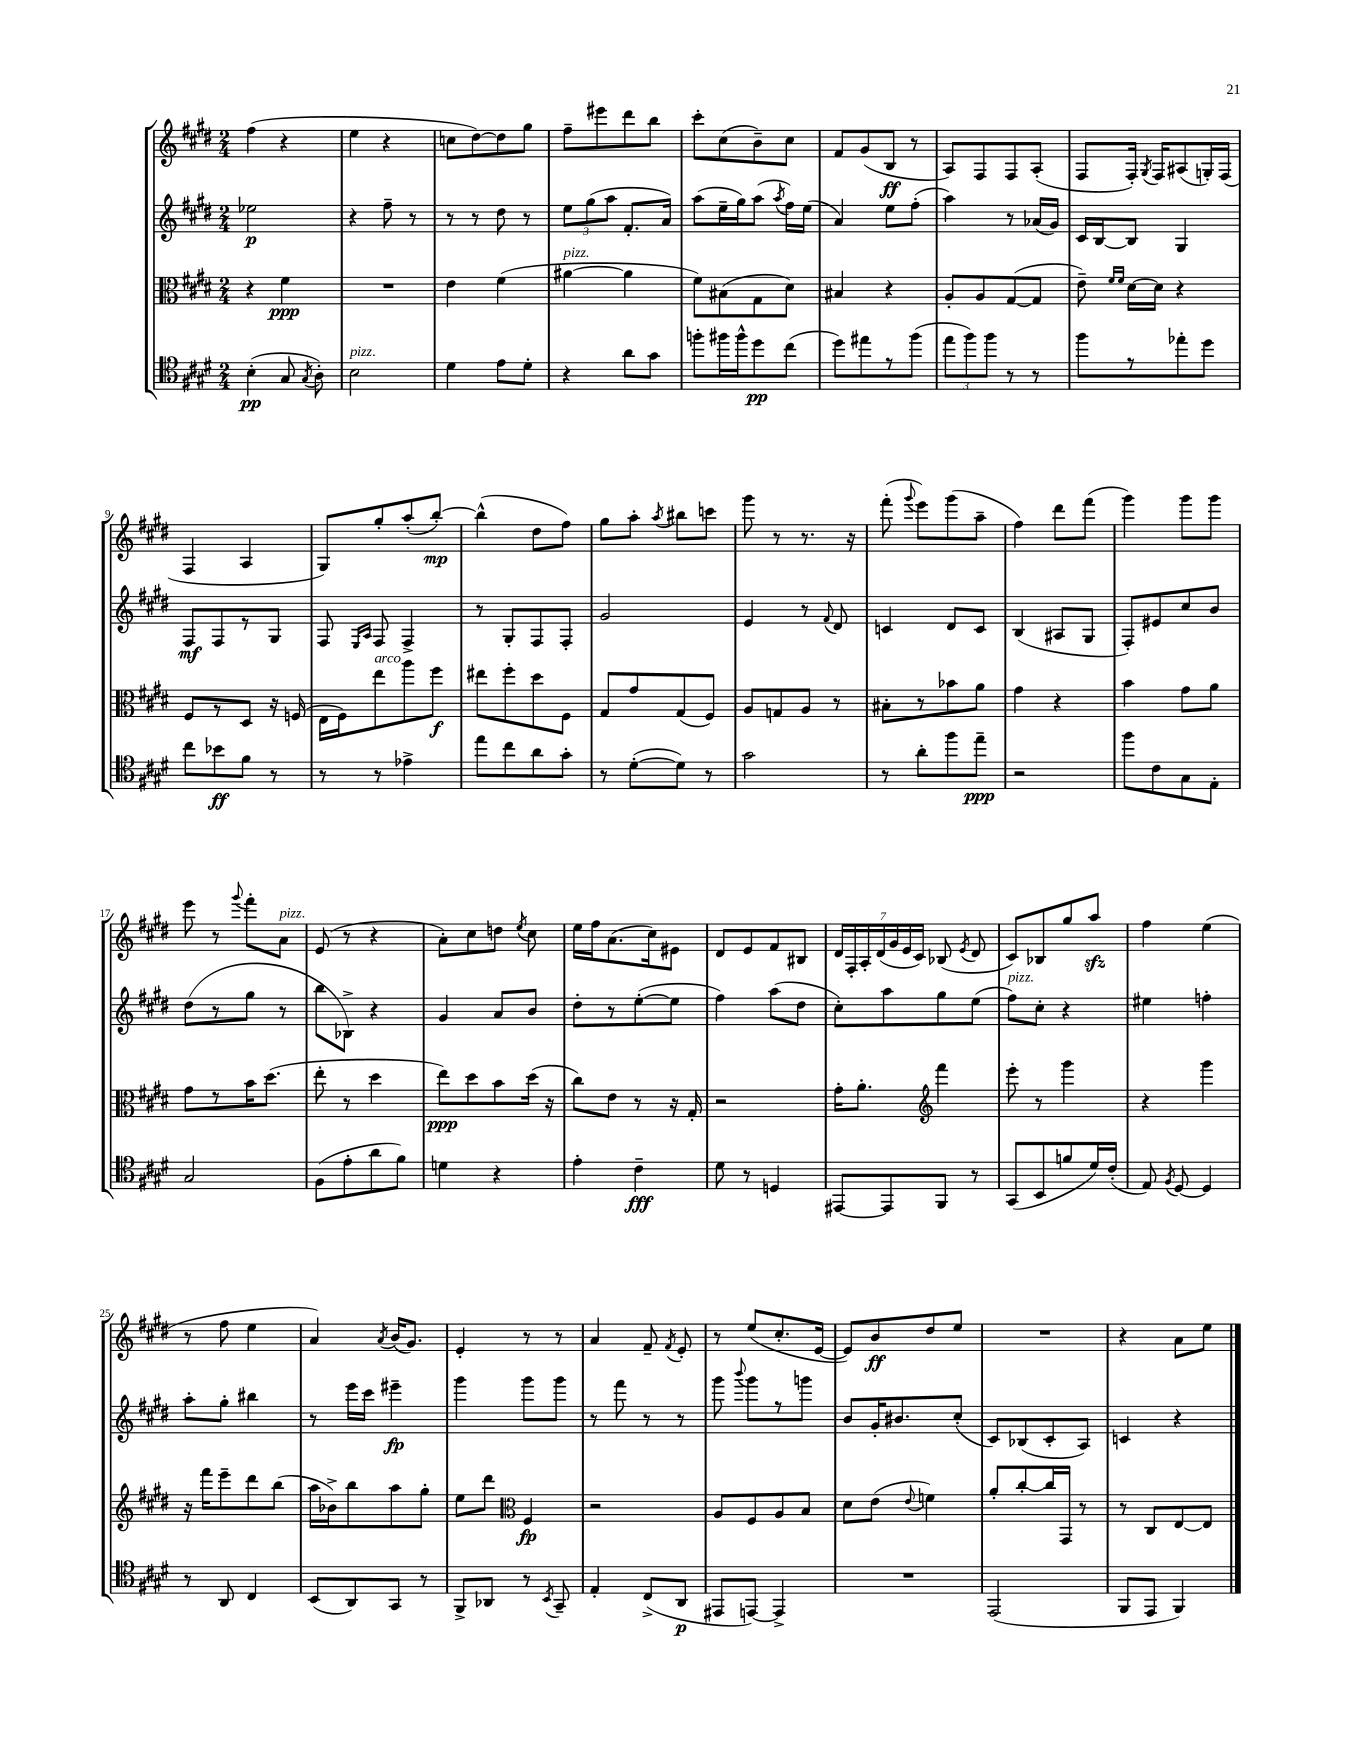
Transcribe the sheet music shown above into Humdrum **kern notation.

**kern	**kern	**kern	**kern
*staff4	*staff3	*staff2	*staff1
*clefC4	*clefC3	*clefG2	*clefG2
*k[f#c#g#d#]	*k[f#c#g#d#]	*k[f#c#g#d#]	*k[f#c#g#d#]
*M2/4	*M2/4	*M2/4	*M2/4
(4B'\	4r	2ee-\	(4ff#\
8G#/	4f#\	.	4r
8qG#/	.	.	.
8A'\)	.	.	.
=	=	=	=
2B\	2r	4r	4ee\
.	.	8ff#~\	4r
.	.	8r	.
=	=	=	=
4d#\	4e\	8r	8cc\L
.	.	8r	[8dd#\)
8e\L	(4f#\	8dd#\	8dd#\]
8d#'\J	.	8r	8gg#\J
=	=	=	=
4r	[4a#\	12ee\L	8ff#~\L
.	.	(12gg#\	.
.	.	.	8eee#\
.	.	12aa\J	.
8a\L	4a#\]	8.f#'/L	8ddd#\
8g#\J	.	.	8bb\J
.	.	16a/Jk)	.
=	=	=	=
8ff'\L	8f#\L)	(8aa\L	8ccc#'\L
16ff#\L	(8B#\	16ee~\L	(8cc#\
16ff#^^\J	.	16gg#\J)	.
8dd#\	8G#\	(8aa\J	8b~\)
.	.	8qaa/	.
(8cc#\J	8d#\J)	16ff#\LL)	8cc#\J
.	.	(16ee\JJ	.
=	=	=	=
8dd#\L)	4B#/	4a/)	8f#/L
8ee#\	.	.	(8g#/
8r	4r	8ee\L	8B/J
(8ff#\J	.	(8ff#'\J	8r
=	=	=	=
12ee\L	8A'/L	4aa\)	8A/L)
12ff#\)	.	.	.
.	8A/	.	8F#/
12ff#\J	.	.	.
8r	([8G#/	8r	8F#/
8r	8G#/]J	(16a-/LL	(8A'/J
.	.	16g#/JJ)	.
=	=	=	=
8ff#\L	8e~\)	16c#/LL	8F#/L
.	.	[16B/J	.
.	16qqf#/LL	.	.
.	16qqf#/JJ	.	.
8r	[16d#\LL	8B/]J	16F#'/Jk)
.	.	.	8qG#/
.	16d#\]JJ	.	16F#/LK
8ee-'\	4r	4G#/	(8A#/
8dd#\J	.	.	16G'/L)
.	.	.	(16F#/JJ
=	=	=	=
8cc#\L	8F#/L	8F#/L	4F#/
8b-\	8r	8F#/	.
8f#\J	8D#/J	8r	4A/
8r	16r	8G#/J	.
.	(16F/	.	.
=	=	=	=
8r	16E\LL	8F#/	8G#/L)
.	16F#\J)	.	.
.	.	16qqE/LL	.
.	.	16qqA/JJ	.
8r	8ee\	8F#/	8gg#'/
4e-^\	8aa\	4F#^/	(8aa'/
.	8ff#\J	.	[8bb'/J)
=	=	=	=
8ee\L	8ee#\L	8r	(4bb^^\]
8cc#\	8ff#'\	8G#'/L	.
8a\	8dd#\	8F#/	8dd#\L
8g#'\J	8F#\J	8F#'/J	8ff#\J)
=	=	=	=
8r	8G#/L	2g#/	8gg#\L
([8d#'\L	8g#/	.	8aa'\J
.	.	.	8qaa/
8d#\]J)	(8G#/	.	8bb#\L
8r	8F#/J)	.	8ccc\J
=	=	=	=
2g#\	8A/L	4e/	8ggg#\
.	8G/	.	8r
.	8A/J	8r	8.r
.	.	8qqf#/	.
.	8r	8d#/	.
.	.	.	16r
=	=	=	=
8r	8B#'\L	4c/	(8fff#'\
.	.	.	8qqggg#/
8a'\L	8r	.	8eee\L)
8ff#\	8b-\	8d#/L	(8ggg#\
8ee~\J	8a\J	8c/J	8aa~\J
=	=	=	=
2r	4g#\	(4B/	4ff#\)
.	4r	8A#/L	8ddd#\L
.	.	8G#/J	(8fff#\J
=	=	=	=
8ff#\L	4b\	8F#'/L)	4ggg#\)
8c#\	.	8e#/	.
8G#\	8g#\L	8cc#/	8ggg#\L
8E'\J	8a\J	8b/J	8ggg#\J
=	=	=	=
2G#/	8g#\L	(8dd#\L	8eee\
.	8r	8r	8r
.	.	.	8qqggg#/
.	16b\K	8gg#\J	8fff#'\L
.	(8.dd#\J	.	.
.	.	8r	8a\J
=	=	=	=
(8F#\L	8ee'\	8bb\L	(8e/
8e'\	8r	8B-^\J)	8r
8a\	4dd#\	4r	4r
8f#\J)	.	.	.
=	=	=	=
4d\	8ee\L)	4g#/	8a'\L)
.	8dd#\	.	8cc#\
4r	8b\	8a/L	8dd\J
.	.	.	8qee/
.	(16dd#\Jk	8b/J	8cc#\
.	16r	.	.
=	=	=	=
4e'\	8cc#\L)	8dd#'\L	16ee\LL
.	.	.	16ff#\J
.	8e\J	8r	(8.a\
4c#~\	8r	([8ee'\	.
.	.	.	16cc#\k)
.	16r	8ee\]J	8e#\J
.	16G#'/	.	.
=	=	=	=
8d#\	2r	4ff#\)	8d#/L
8r	.	.	8e/
4D/	.	(8aa\L	8f#/
.	.	8dd#\J	8B#/J
=	=	=	=
[8EE#/L	16g#'\LK	8cc#'\L)	28d#/LL
.	.	.	28F#'/
.	8.a'\J	.	.
.	.	.	28A'/
.	.	.	(28d#/
8EE#/]	.	8aa\	.
.	.	.	28g#/
.	.	.	28e/
.	.	.	28c#/JJ)
*	*clefG2	*	*
8FF#/J	4fff#\	8gg#\	(8B-/
.	.	.	8qe/
8r	.	(8ee\J	8d#/
=	=	=	=
(8GG#/L	8eee'\	8ff#\L)	8c#/L)
8BB/	8r	8cc#'\J	8B-/
8f/	4ggg#\	4r	8gg#/
16d#/L)	.	.	8aa/J
(16c#'/JJ	.	.	.
=	=	=	=
8E/)	4r	4ee#\	4ff#\
8qF#/	.	.	.
[8D#/	.	.	.
4D#/]	4ggg#\	4ff'\	(4ee\
=	=	=	=
8r	16r	8aa'\L	8r
.	16fff#\LK	.	.
8AA/	8eee~\	8gg#'\J	8ff#\
4C#/	8ddd#\	4bb#\	4ee\
.	(8bb\J	.	.
=	=	=	=
(8BB/L	16aa\LL	8r	4a/)
.	16b-^\J)	.	.
8AA/)	8bb\	16eee\LL	.
.	.	16ccc#\JJ	.
.	.	.	8qa/
8GG#/J	8aa\	4eee#~\	(16b/LK
.	.	.	8.g#/J)
8r	8gg#'\J	.	.
=	=	=	=
8FF#^/L	8ee\L	4ggg#\	4e'/
8AA-/J	8ddd#\J	.	.
*	*clefC3	*	*
8r	4F#/	8ggg#\L	8r
8qBB/	.	.	.
8GG#~/	.	8ggg#\J	8r
=	=	=	=
4E'/	2r	8r	4a/
.	.	8fff#\	.
(8C#^/L	.	8r	8f#~/
.	.	.	8qf#/
8AA/J	.	8r	8e'/
=	=	=	=
8EE#/L	8A/L	8ggg#\	8r
.	.	8qqbbb/	.
[8EE/J)	8F#/	8ggg#\L	(8ee/L
4EE^/]	8A/	8r	8.cc#'/
.	8B/J	8ggg\J	.
.	.	.	[16e/Jk
=	=	=	=
2r	8d#\L	8b/L	8e/]L)
.	(8e\J	16g#'/K	8b/
.	.	8.b#/	.
.	8qqe/	.	.
.	4f\)	.	8dd#/
.	.	(8cc#'/J	8ee/J
=	=	=	=
(2EE/	8a'/L	8c#/L)	2r
.	[8cc#'/	(8B-/	.
.	16cc#/]L	8c#'/	.
.	16GG#/JJ	.	.
.	8r	8A/J)	.
=	=	=	=
8FF#/L	8r	4c/	4r
8EE/J	8C#/L	.	.
4FF#/)	[8E/	4r	8a\L
.	8E/]J	.	8ee\J
==	==	==	==
*-	*-	*-	*-
